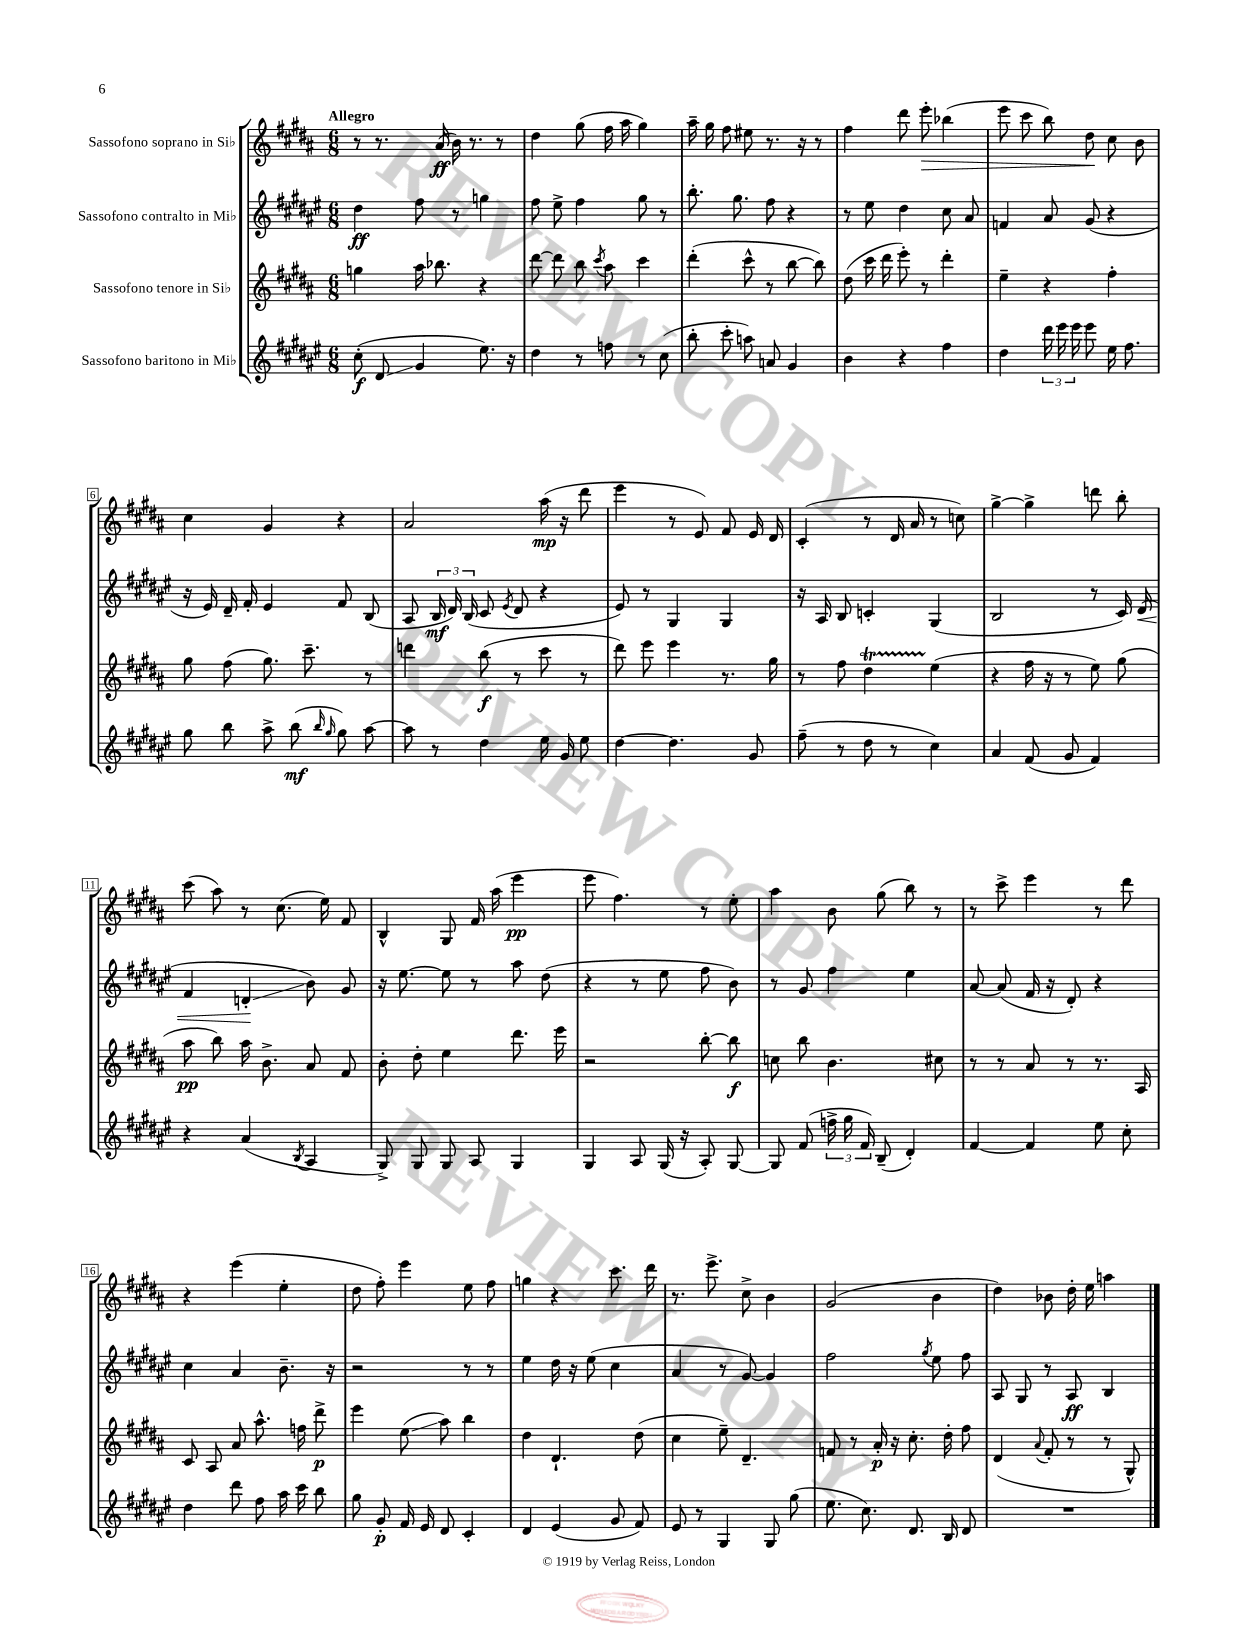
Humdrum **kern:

**kern	**kern	**kern	**kern
*staff4	*staff3	*staff2	*staff1
*clefG2	*clefG2	*clefG2	*clefG2
*k[f#c#g#d#a#e#]	*k[f#c#g#d#a#]	*k[f#c#g#d#a#e#]	*k[f#c#g#d#a#]
*M6/8	*M6/8	*M6/8	*M6/8
(8cc#'\	4gg\	4dd#\	8r
8d#/	.	.	8.r
4g#/	16aa#\	8ff#\	.
.	8.bb-\	.	(16a#/
.	.	8r	16b\)
.	.	.	8.r
8.ee#\)	4r	4gg\	.
.	.	.	8r
16r	.	.	.
=	=	=	=
4dd#\	[8ddd#\	8ff#\	4dd#\
.	8ddd#\]	8ee#^\	.
8r	8bb\	4ff#\	(8gg#\
.	8qccc#/	.	.
8ff\	8aa#\	.	16ff#\
.	.	.	16aa#\
8r	4ccc#\	8gg#\	4gg#\)
(8cc#\	.	8r	.
=	=	=	=
8bb'\	(4ddd#'\	8.bb'\	16aa#~\
.	.	.	16gg#\
8ccc#'\	.	.	8ff#\
.	.	8.gg#\	.
8aa\)	8ccc#^^\	.	8ee#\
8a/	8r	8ff#\	8.r
4g#/	[8bb\	4r	.
.	.	.	16r
.	8bb\])	.	8r
=	=	=	=
4b\	(8dd#\	8r	4ff#\
.	16ccc#\	8ee#\	.
.	16ddd#\	.	.
4r	8eee'\)	4dd#\	8ddd#\
.	8r	.	8eee'\
4ff#\	4ddd#'\	8cc#\	(4bb-\
.	.	8a#/	.
=	=	=	=
4dd#\	4ee~\	4f/	8eee\
.	.	.	8ccc#\
24ddd#\	4r	8a#/	8bb\)
24eee#\	.	.	.
24eee#\	.	.	.
8eee#\	.	(8g#/	8dd#\
16ee#\	4ff#'\	4r	8cc#\
8.ff#\	.	.	.
.	.	.	8b\
=	=	=	=
8gg#\	8gg#\	16r	4cc#\
.	.	16e#/)	.
8bb\	(8ff#\	16d#~/	.
.	.	16f#'/	.
8aa#^\	8.gg#\)	4e#/	4g#/
(8bb\	.	.	.
.	8.ccc#~\	.	.
16qqbb/	.	.	.
16qqgg#/	.	.	.
8gg#\)	.	8f#/	4r
[8aa#\	8r	(8B/	.
=	=	=	=
8aa#\]	4ddd\	8A#/	2a#/
8r	.	24B/	.
.	.	24d#/)	.
.	.	(24B/	.
4dd#\	(8bb\	8c#/	.
.	.	8qe#/	.
.	8r	8d#/	.
16ee#\	8ccc#\	4r	(16aa#\
16g#/	.	.	16r
8ee#\	8r	.	8ddd#\
=	=	=	=
[4dd#\	8ddd#\)	8e#/)	4eee\
.	8eee\	8r	.
4.dd#\]	4eee\	4G#/	8r
.	.	.	8e/)
.	8.r	4G#/	8f#/
8g#/	.	.	16e/
.	16gg#\	.	16d#/
=	=	=	=
(8ff#~\	8r	16r	(4c#'/
.	.	16A#/	.
8r	8ff#\	8B/	.
8dd#\	4dd#\	4c'/	8r
8r	.	.	16d#/
.	.	.	16a#/
4cc#\)	(4ee\	(4G#/	8r
.	.	.	8cc\)
=	=	=	=
4a#/	4r	2B/	[4gg#^\
(8f#/	16ff#\	.	4gg#^\]
.	16r	.	.
8g#/	8r	.	.
4f#/)	8ee\)	8r	8ddd\
.	(8gg#\	16c#/)	8bb'\
.	.	(16d#/	.
=	=	=	=
4r	8aa#\	4f#/	(8ccc#\
.	8bb\)	.	8aa#\)
(4a#/	16aa#\	4d'/	8r
.	8.b^\	.	.
.	.	.	(8.cc#\
8qB/	.	.	.
4A#/	8a#/	8b\)	.
.	.	.	16ee\)
.	8f#/	8g#/	8f#/
=	=	=	=
8G#^/)	8b'\	16r	4B^^/
.	.	[8.ee#\	.
8G#/	8dd#'\	.	.
8G#/	4ee\	8ee#\]	8G#/
8A#/	.	8r	16f#/
.	.	.	(16aa#\
4G#/	8.ddd#\	8aa#\	4eee\
.	.	(8dd#\	.
.	16eee\	.	.
=	=	=	=
4G#/	2r	4r	8eee\
.	.	.	4.ff#\)
8A#/	.	8r	.
(16G#/	.	8ee#\	.
16r	.	.	.
8A#'/)	[8bb'\	8ff#\	8r
[8G#/	8bb\]	8b\)	8ee'\
=	=	=	=
8G#/]	8cc\	8r	4aa#\
(8f#/	8bb\	8g#/	.
24ff^\	4.b\	4ff#\	8b\
24gg#\	.	.	.
24f#/)	.	.	.
(8B~/	.	.	(8gg#\
4d#'/)	.	4ee#\	8bb\)
.	8cc#\	.	8r
=	=	=	=
[4f#/	8r	[8a#/	8r
.	8r	(8a#/]	8ccc#^\
4f#/]	8a#/	16f#/	4eee\
.	.	16r	.
.	8r	8d#'/)	.
8ee#\	8.r	4r	8r
8cc#'\	.	.	8ddd#\
.	16A#/	.	.
=	=	=	=
4dd#\	8c#/	4cc#\	4r
.	8A#/	.	.
8ddd#\	8a#/	4a#/	(4eee\
8ff#\	8.aa#^^\	.	.
16aa#\	.	8.b~\	4ee'\
16ccc#\	16ff\	.	.
8bb\	8ddd#^\	.	.
.	.	16r	.
=	=	=	=
8gg#\	4eee\	2r	8dd#\
8g#'/	.	.	8ff#'\)
16f#/	(8ee\	.	4eee\
16e#/	.	.	.
8d#/	8aa#\)	.	.
4c#'/	4bb\	8r	8ee\
.	.	8r	8ff#\
=	=	=	=
4d#/	4dd#\	4ee#\	4gg\
(4e#/	4.d#`/	16dd#\	4r
.	.	16r	.
.	.	(8ee#\	.
8g#/	.	4cc#\	8.ccc#\
8f#/)	(8dd#\	.	.
.	.	.	16ddd#\
=	=	=	=
8e#/	4cc#\	4a#/	8.r
8r	.	.	.
.	.	.	8.eee^\
4G#/	8ee~\)	8r	.
.	4.d#~/	[8g#/)	8cc#^\
8G#/	.	4g#/]	4b\
(8gg#\	.	.	.
=	=	=	=
8.ee#\	8f/	2ff#\	(2g#/
.	8r	.	.
8.cc#\)	.	.	.
.	16a#'/	.	.
.	16r	.	.
8.d#/	8.cc#'\	.	.
.	.	8qgg#/	.
.	.	8ee#\	4b\
16B/	16dd#'\	.	.
8d#/	8ff#\	8ff#\	.
=	=	=	=
2.r	(4d#/	8A#/	4dd#\)
.	.	8G#/	.
.	8qqa#/	.	.
.	8f#'/	8r	8b-\
.	8r	8A#/	16dd#'\
.	.	.	16ee\
.	8r	4B/	4aa\
.	8G#^^/)	.	.
==	==	==	==
*-	*-	*-	*-
